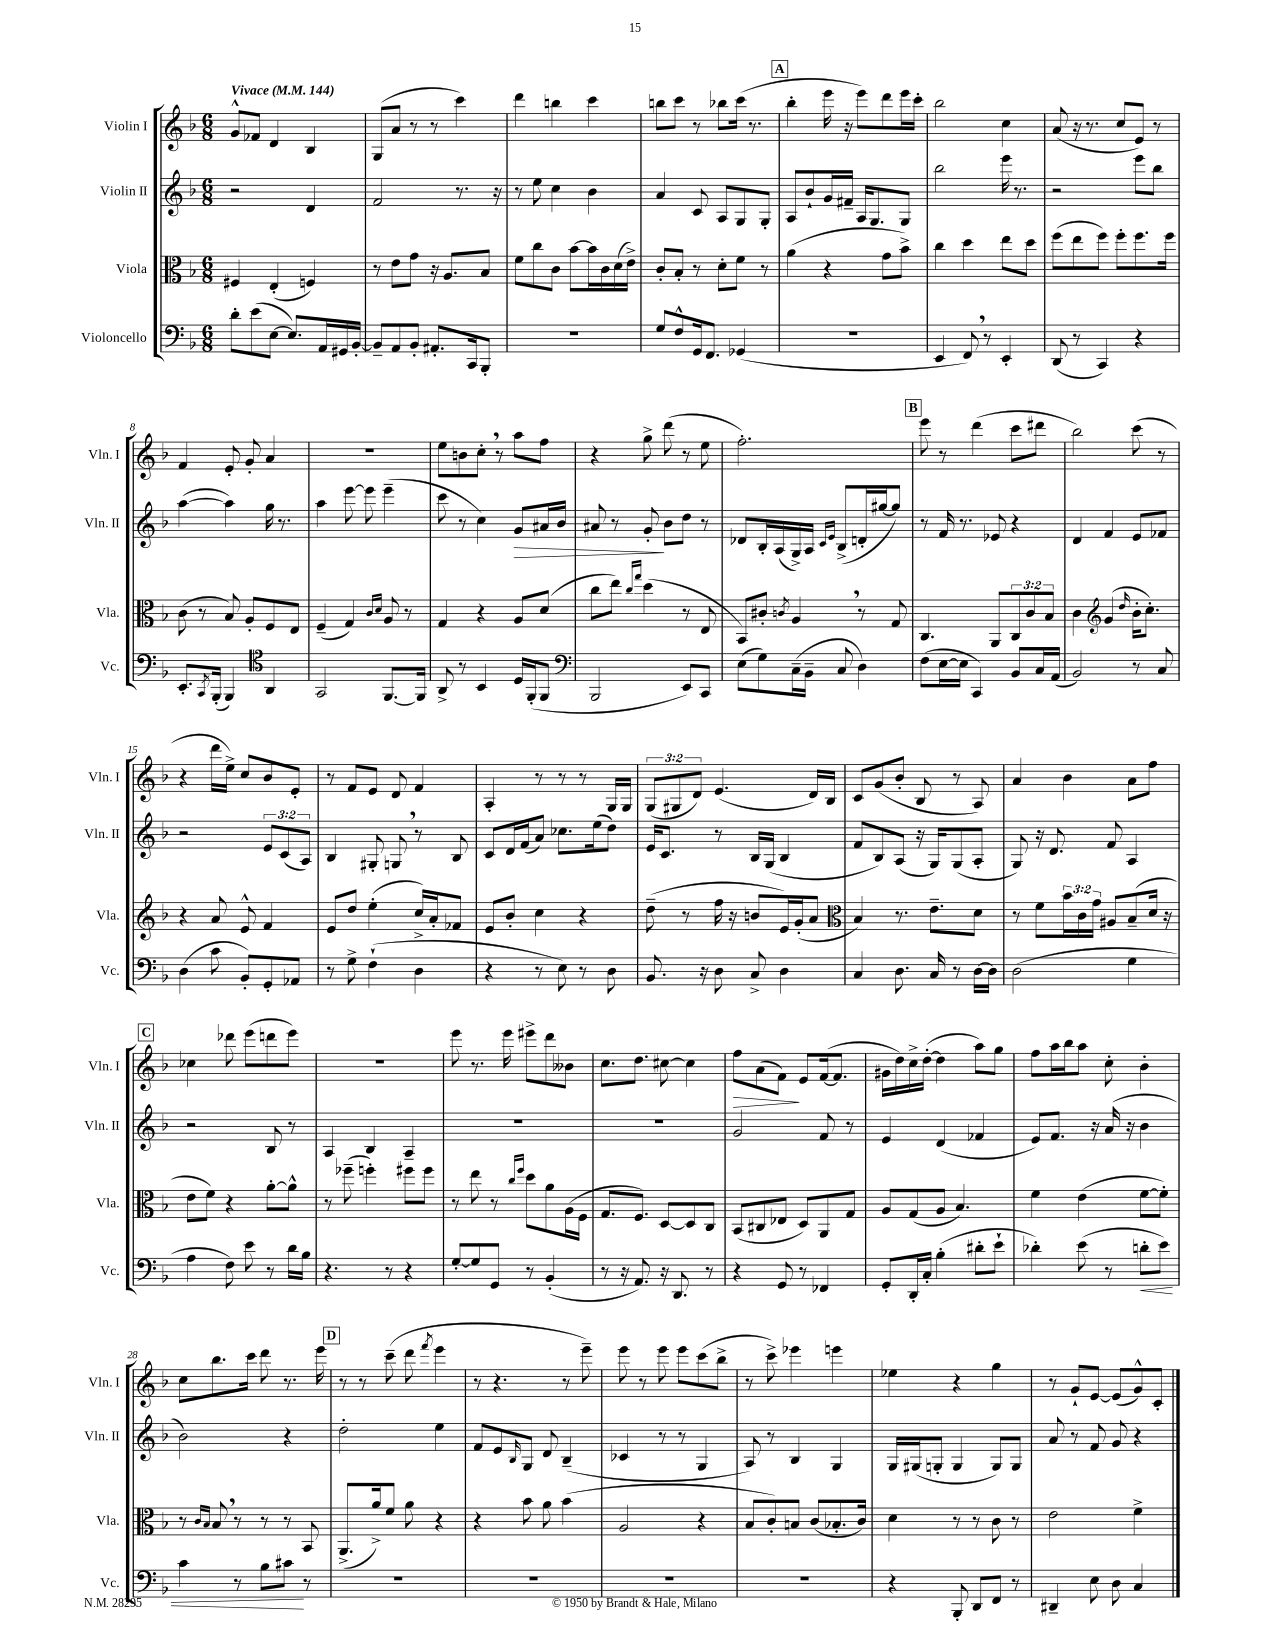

**kern	**kern	**kern	**kern
*staff4	*staff3	*staff2	*staff1
*clefF4	*clefC3	*clefG2	*clefG2
*k[b-]	*k[b-]	*k[b-]	*k[b-]
*M6/8	*M6/8	*M6/8	*M6/8
*MM144	*MM144	*MM144	*MM144
8d'	4F#	2r	8g^^
(8e	.	.	8f-
[8E	(4E'	.	4d
8.E])	.	.	.
.	4F)	4d	4B-
16AA	.	.	.
16GG#	.	.	.
[16BB-'	.	.	.
=	=	=	=
8BB-~]	8r	2f	(8G
8AA	8e	.	8a
8BB-'	8g	.	8r
8.AA#'	16r	.	8r
.	8.A	.	.
.	.	8.r	4ccc)
16CC	.	.	.
8BBB-'	8B-	.	.
.	.	16r	.
=	=	=	=
2.r	8f	8r	4ddd
.	8cc	8ee	.
.	8c	4cc	4bb
.	[8b-	.	.
.	16b-]	4b-	4ccc
.	16c	.	.
.	(16d	.	.
.	16e^)	.	.
=	=	=	=
8G	8c'	4a	8bb
8F^^	8B-'	.	8ccc
16GG	8r	8c	8r
8.FF	.	.	.
.	8d'	8A	8bb-
(4GG-	8f	8G	(16ccc
.	.	.	8.r
.	8r	8G'	.
=	=	=	=
2.r	(4a	8A	4bb-'
.	.	8b-`	.
.	4r	16g	16eee
.	.	16f#~	16r
.	.	16A	8eee)
.	.	8.G	.
.	8g	.	8ddd
.	8b-^)	8G	16eee
.	.	.	16ccc'
=	=	=	=
4EE	4cc	2bb-	2bb-
8FF)	4dd	.	.
8r	.	.	.
4EE'	8ee	16eee	4cc
.	.	8.r	.
.	8dd	.	.
=	=	=	=
(8DD	(8ff	2r	(8a
8r	8ee	.	16r
.	.	.	8.r
4CC)	8ff)	.	.
.	8ff'	.	8cc
4r	8.ff	8eee	8e)
.	.	8bb-	8r
.	16ff	.	.
=	=	=	=
8.EE'	(8c	([4aa	4f
.	8r	.	.
8qCC	.	.	.
(16BBB-'	.	.	.
4BBB-)	8B-)	4aa])	8e'
.	8A'	.	8g'
*clefC4	*	*	*
4AA	8F	16gg	4a
.	.	8.r	.
.	8E	.	.
=	=	=	=
2GG	(4F~	4aa	2.r
.	4G)	[8eee	.
.	.	8eee]	.
.	16qqc	.	.
.	16qqd	.	.
[8.FF	8A	(4eee~	.
.	8r	.	.
16FF]	.	.	.
=	=	=	=
8AA^	4G	8ccc	8ee
8r	.	8r	8b
4BB-	4r	4cc)	8cc'
.	.	.	8r
16D	8A	8g	8aa
(16FF'	.	.	.
8FF	(8d	16a#	8ff
.	.	16b-	.
=	=	=	=
*clefF4	*	*	*
2BBB-	8cc	8a#	4r
.	8ee)	8r	.
.	16qqcc	.	.
.	16qqgg	.	.
.	(4dd	8g'	8gg^
.	.	8b-	(8ddd
8EE)	8r	8dd	8r
8CC	8E	8r	8ee
=	=	=	=
(8E	8BB-)	8d-	2.ff')
8G)	8c#'	16B-'	.
.	.	(16A	.
.	8qc	.	.
(16C~	4A	16G^)	.
16BB-~	.	16A	.
.	.	16qqc	.
.	.	16qqe	.
8C	.	(8B-^	.
4D)	8r	16d'	.
.	.	[16gg#	.
.	8G	8gg#])	.
=	=	=	=
(8F	4.C	8r	8eee
[16E	.	16f	8r
16E]	.	8.r	.
4CC)	.	.	(4ddd
.	8AA	8e-	.
8BB-	12C	4r	8ccc
.	12c	.	.
16C	.	.	8ddd#
.	12B-	.	.
(16AA	.	.	.
=	=	=	=
2BB-)	4c	4d	2bb-)
*	*clefG2	*	*
.	(4g	4f	.
.	16qqdd	.	.
8r	16b-'	8e	(8ccc
.	8.cc')	.	.
8C	.	8f-	8r
=	=	=	=
(4D	4r	2r	4r
8c	8a	.	16ddd
.	.	.	16ee^)
8BB-')	8e^^	.	8cc
8GG'	4f	12e	8b-
.	.	(12c	.
8AA-	.	.	8e'
.	.	12A)	.
=	=	=	=
8r	8e	4B-	8r
8G^	8dd	.	8f
(4F`	(4ee'	8G#'	8e
.	.	8G	8d
4D	16cc^)	8r	4f
.	16a'	.	.
.	8f-	8B-	.
=	=	=	=
4r	8e	8c	4A'
.	8b-'	16d	.
.	.	(16f	.
8r	4cc	8a)	8r
8E)	.	8.cc-	8r
8r	4r	.	8r
.	.	(16ee	.
8D	.	8dd)	16G
.	.	.	16G
=	=	=	=
8.BB-	(8dd~	16e	(12G
.	.	8.c	.
.	.	.	12G#
.	8r	.	.
.	.	.	12d)
16r	.	.	.
8D	16ff	8r	(4.e
.	16r	.	.
8C^	8b	16B-	.
.	.	(16G	.
4D	16e)	4B-	.
.	(16g'	.	.
.	8a	.	16d)
.	.	.	16B-
=	=	=	=
*	*clefC3	*	*
4C	4B-)	8f	8c
.	.	8B-)	(8g
8.D	8.r	(8A	8b-'
.	.	16r	8B-
16C	8.e~	16G)	.
8r	.	(8G	8r
[16D	8d	8A'	8A)
16D]	.	.	.
=	=	=	=
(2D	8r	8G)	4a
.	8f	16r	.
.	.	8.d	.
.	24b-	.	4b-
.	24c	.	.
.	24g	.	.
.	8A#	8f	.
4G	(8B-~	4A	8a
.	16d	.	8ff
.	16r	.	.
=	=	=	=
4A	8e	2r	4cc-
.	8f)	.	.
8F)	4r	.	8ddd-
8e	.	.	(8eee
8r	[8a'	8B-	8ddd
16d	8a^^]	8r	8eee)
16B-	.	.	.
=	=	=	=
4.r	8r	4A	2.r
.	(8ff-~	.	.
.	4ff')	4B-	.
8r	.	.	.
4r	8ff#	4A~	.
.	8ff#	.	.
=	=	=	=
[8G'	8r	2.r	8eee
8G]	8ee	.	8.r
8GG	8r	.	.
.	.	.	16eee
.	16qqcc	.	.
.	16qqff	.	.
8r	8dd	.	8eee#^
(4BB-'	8a	.	8ddd
.	(16A	.	8b--
.	16F	.	.
=	=	=	=
8r	8.G	2.r	8.cc
16r	.	.	.
8.AA)	8.F)	.	8.dd
16r	[8D	.	[8cc#
8.DD	.	.	.
.	8D]	.	4cc#]
8r	8C	.	.
=	=	=	=
4r	(8BB-	2g	8ff
.	8C#	.	(8a
8GG	8E-	.	8f)
8r	8D)	.	8e
4FF-	8AA	8f	([16f
.	.	.	8.f]
.	8G	8r	.
=	=	=	=
8GG'	8A	4e	16g#
.	.	.	16dd)
16DD'	(8G	.	16cc^
16C'	.	.	([16dd'
(4B-'	8A	(4d	4dd]
.	4.B-)	.	.
8d#'	.	4f-	8aa)
8e`	.	.	8gg
=	=	=	=
4d-')	4f	8e)	8ff
.	.	8.f	16aa
.	.	.	16bb-
(8e	(4e	.	8aa
.	.	16r	.
8r	.	(16a	8cc'
.	.	16r	.
8d'	[8f	4b-	4b-'
8e)	8f'])	.	.
=	=	=	=
4c	8r	2b-)	8cc
.	16qqc	.	.
.	16qqB-	.	.
.	8B-	.	8.bb-
8r	8r	.	.
.	.	.	16ccc
8B-	8r	.	8ddd
8c#	8r	4r	8.r
8r	8BB-	.	.
.	.	.	16eee
=	=	=	=
2.r	(8.AA^	2dd'	8r
.	.	.	8r
.	16a^)	.	.
.	8f	.	(8ccc~
.	8a	.	8ddd
.	.	.	8qfff
.	4r	4ee	4eee
=	=	=	=
2.r	4r	8f	8r
.	.	8e	4.r
.	.	16qqB-	.
.	8b-	8G	.
.	8a	8d	.
.	(4b-	(4B-~	8r
.	.	.	8eee~)
=	=	=	=
2.r	2A	4c-	8eee
.	.	.	8r
.	.	8r	8eee
.	.	8r	8eee
.	4r	4G	(8ccc
.	.	.	8bb-^
=	=	=	=
2.r	8B-	8A)	8r
.	8c')	8r	8ccc^)
.	8B	4B-	4eee-
.	(8c	.	.
.	8.B-'	4G	4eee
.	16c)	.	.
=	=	=	=
4r	4d	16G	4ee-
.	.	(16G#	.
.	.	8G'	.
8BBB-'	8r	4G	4r
8DD	8r	.	.
8FF	8c	8G)	4gg
8r	8r	8G	.
=	=	=	=
4DD#~	2e	8a	8r
.	.	8r	8g`
8E	.	8f	[8e
8D	.	8g	(8e]
4C	4f^	4r	8g^^)
.	.	.	8c'
==	==	==	==
*-	*-	*-	*-
